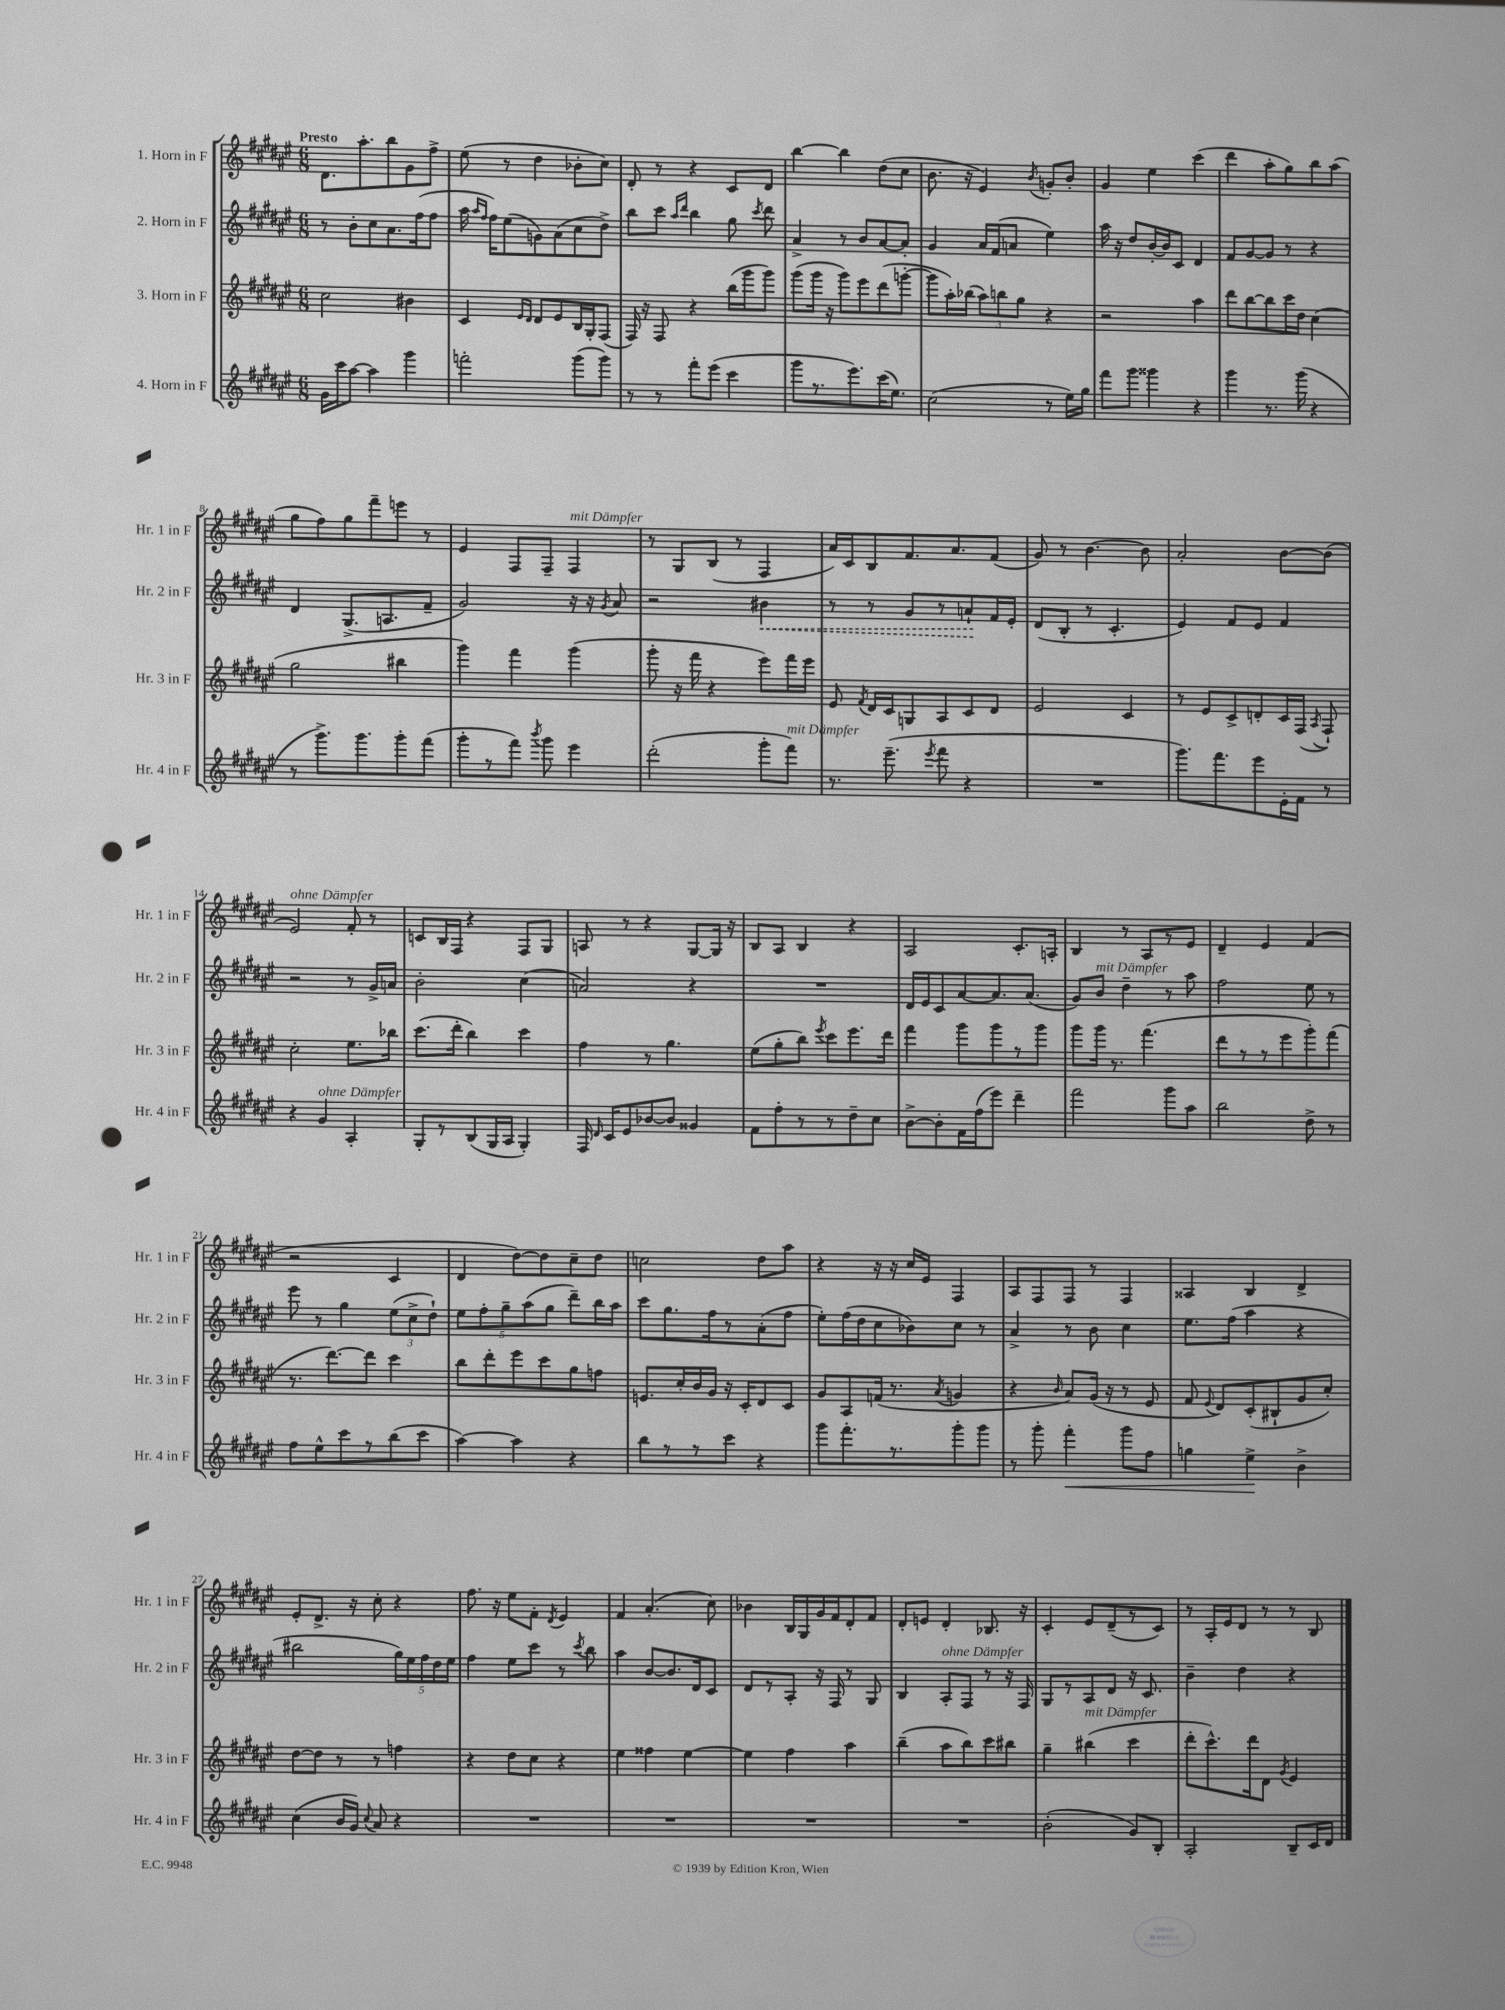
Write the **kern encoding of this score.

**kern	**dynam	**kern	**kern	**dynam	**kern
*part4	*part4	*part3	*part2	*part2	*part1
*staff4	*staff4	*staff3	*staff2	*staff2	*staff1
*I"4. Horn in F	*	*I"3. Horn in F	*I"2. Horn in F	*	*I"1. Horn in F
*I'Hr. 4 in F	*	*I'Hr. 3 in F	*I'Hr. 2 in F	*	*I'Hr. 1 in F
*clefG2	*	*clefG2	*clefG2	*	*clefG2
*k[f#c#g#d#a#e#]	*	*k[f#c#g#d#a#e#]	*k[f#c#g#d#a#e#]	*	*k[f#c#g#d#a#e#]
*M6/8	*	*M6/8	*M6/8	*	*M6/8
=1	=1	=1	=1	=1	=1
!	!	!	!	!	!LO:TX:a:B:t=Presto
16g#\LL	.	2cc#\	8r	.	8.d#\L
16ccc#\J	.	.	.	.	.
[8aa#\J	.	.	8b'\L	.	.
.	.	.	.	.	8.aa#'\
4aa#\]	.	.	8cc#\	.	.
.	.	.	8.a#\	.	8bb\
4ggg#\	.	4b#X\	.	.	8g#\
.	.	.	(16ff#\k	.	.
.	.	.	8ff#\J	.	8ff#^\J
=2	=2	=2	=2	=2	=2
2fffn'\	.	4c#/	16aa#\	.	(8ee#\
.	.	.	16qqaa#/LL	.	.
.	.	.	16qqff#/JJ	.	.
.	.	.	16ff#\KL)	.	.
.	.	.	(8ee#\	.	8r
.	.	16qqe#/LL	.	.	.
.	.	16qqd#/JJ	.	.	.
.	.	8d#/L	8gn\)	.	4dd#\
.	.	8e#/	(8a#\	.	.
(8ggg#\L	.	16B/L	8cc#\	.	8b-X'\L
.	.	16G#'/J	.	.	.
8ggg#\J)	.	(8F#/J	8dd#^\J)	.	8cc#\J)
=3	=3	=3	=3	=3	=3
8r	.	16F#/)	8bb\L	.	8d#'/
.	.	16r	.	.	.
8r	.	8F#/	8ccc#\J	.	8r
.	.	.	16qqaa#/LL	.	.
.	.	.	16qqddd#/JJ	.	.
8fff#'\L	.	4r	4bb\	.	4r
(8eee#\J	.	.	.	.	.
4ccc#\	.	(16bb\LL	8gg#\	.	8c#/L
.	.	16ggg#\J	.	.	.
.	.	.	8qccc#/	.	.
.	.	8ggg#\J)	8ddd#\	.	8d#/J
=4	=4	=4	=4	=4	=4
8ggg#\L	.	(8ggg#\L	4a#^/	.	[4bb\
8.r	.	16ggg#\Jk	.	.	.
.	.	16r	.	.	.
.	.	8ggg#\L)	8r	.	4bb\]
8.eee#\)	.	.	.	.	.
.	.	8eee#\	8b/L	.	.
(16ccc#\K	.	(8ddd#\	[8a#/	.	(8dd#\L
8.ee#\J)	.	.	.	.	.
.	.	[8gggn'\J	8a#'/J]	.	8cc#\J
=5	=5	=5	=5	=5	=5
(2cc#\	.	8ggg\L]	4g#/	.	8.b\
.	.	16aa#'\L)	.	.	.
.	.	(16bb-X\JJ	.	.	16r
.	.	12aa#\L)	16a#/LL	.	4e#/)
.	.	.	(16f#/J	.	.
.	.	12bbn\	.	.	.
.	.	.	8an/J	.	.
.	.	12gg#\J	.	.	.
.	.	.	.	.	8qb/
8r	.	4r	4ee#\)	.	8gn'/L
16ee#\LL)	.	.	.	.	8b'/J
16gg#\JJ	.	.	.	.	.
=6	=6	=6	=6	=6	=6
8fff#\L	.	2r	16aa#\	.	4g#/
.	.	.	16r	.	.
8ggg#\J	.	.	8dd#/L	.	.
4ggg##X\	.	.	[16b'/L	.	4ee#\
.	.	.	16b/J]	.	.
.	.	.	8c#/J	.	.
4r	.	4aa#\	4d#/	.	(4ccc#\
=7	=7	=7	=7	=7	=7
4ggg#\	.	8ddd#\L	8f#/L	.	4ddd#\
.	.	[8bb\	[8g#/	.	.
8.r	.	8bb\]	8g#/J]	.	8aa#'\L
.	.	16ccc#\L	8r	.	8gg#\)
(16ggg#\	.	16dd#\JJ	.	.	.
4r	.	(4cc#\	4r	.	8bb\
.	.	.	.	.	(8aa#\J
!!LO:LB:g=z
=8	=8	=8	=8	=8	=8
8r	.	2gg#\	4d#/	.	8gg#\L
8.ggg#^\L)	.	.	.	.	8ff#\)
.	.	.	(8.G#^/L	.	8gg#\
8.ggg#\	.	.	.	.	.
.	.	.	.	.	8fff#~\
.	.	.	8.An/	.	.
8ggg#'\	.	4bb#X\	.	.	8eeen\J
(8fff#\J	.	.	8f#~/J	.	8r
=9	=9	=9	=9	=9	=9
8ggg#'\L	.	4ggg#\)	2g#/)	.	4e#/
8r	.	.	.	.	.
8fff#\J)	.	4fff#\	.	.	8F#/L
8qbbb/	.	.	.	.	.
8ggg#\	.	.	.	.	8F#~/J
!	!	!	!	!	!LO:TX:a:i:t=mit Dämpfer
4eee#\	.	(4ggg#\	16r	.	4F#/
.	.	.	16r	.	.
.	.	.	8qg#/	.	.
.	.	.	8a#/	.	.
=10	=10	=10	=10	=10	=10
(2ddd#'\	.	8ggg#'\	2r	.	8r
.	.	16r	.	.	8G#/L
.	.	16fff#\	.	.	.
.	.	4r	.	.	(8B/J
.	.	.	.	.	8r
!	!	!	!	!LO:HP:b	!
8ggg#'\L	.	8eee#\L)	4b#X\	<	4F#/
!LO:TX:a:i:t=mit Dämpfer	!	!	!	!	!
8fff#\J)	.	16fff#\L	.	.	.
.	.	16eee#\JJ	.	.	.
=11	=11	=11	=11	=11	=11
8.r	.	8e#/	8r	.	16a#/LL)
.	.	.	.	.	16c#/J
.	.	8qf#/	.	.	.
.	.	16d#/LL	8r	.	8B/
(8.eee#~\	.	16c#/J	.	.	.
.	.	8Gn/	8g#/L	.	8.f#/
8qeee#/	.	.	.	.	.
8fff#\	.	8A#/	8r	.	.
.	.	.	.	.	8.a#/
4r	.	8c#/	8an`/	.	.
.	.	8d#/J	16f#/L	[	(8f#/J
.	.	.	16e#'/JJ	.	.
=12	=12	=12	=12	=12	=12
2.r	.	2e#/	(8d#/L	.	8g#/)
.	.	.	8B'/J	.	8r
.	.	.	8r	.	[4.b\
.	.	.	4.c#'/	.	.
.	.	4c#/	.	.	.
.	.	.	.	.	8b\]
=13	=13	=13	=13	=13	=13
8.ggg#\L)	.	8r	4e#/)	.	2a#'/
.	.	8e#/L	.	.	.
8.fff#\	.	.	.	.	.
.	.	8c#^/	8f#/L	.	.
8eee#\	.	8dn'/	8e#/J	.	.
16e#'\L	.	16c#/L	4f#/	.	[8b\L
16f#\JJ	.	(16F#/JJ	.	.	.
.	.	8qA#/	.	.	.
8r	.	8F#`/)	.	.	(8b\J]
!!LO:LB:g=z
=14	=14	=14	=14	=14	=14
!	!	!	!	!	!LO:TX:a:i:t=ohne Dämpfer
4r	.	2cc#'\	2r	.	2e#/)
!LO:TX:a:i:t=ohne Dämpfer	!	!	!	!	!
4g#/	.	.	.	.	.
4A#'/	.	8.ee#\L	8r	.	8f#'/
.	.	.	16g#^/LL	.	8r
.	.	16bb-X\Jk	16an/JJ	.	.
=15	=15	=15	=15	=15	=15
8G#'/L	.	(8.ccc#\L	2b'\	.	8cn/L
8r	.	.	.	.	16B/L
.	.	16ddd#'\Jk	.	.	16F#/JJ
(8B/	.	4bb\)	.	.	4r
16G#/L	.	.	.	.	.
16A#/JJ	.	.	.	.	.
4G#'/)	.	4ccc#\	(4cc#\	.	8F#/L
.	.	.	.	.	8G#/J
=16	=16	=16	=16	=16	=16
16F#/	.	4ff#\	2an/)	.	8An/
16qqd#/	.	.	.	.	.
16c#/KL	.	.	.	.	.
8e#/	.	.	.	.	8r
[8b-X/	.	8r	.	.	4r
8b-/J]	.	4.gg#\	.	.	.
4g##X/	.	.	4r	.	[8G#/L
.	.	.	.	.	16G#/Jk]
.	.	.	.	.	16r
=17	=17	=17	=17	=17	=17
8f#\L	.	(8ee#\L	2.r	.	8B/L
8ff#'\	.	8gg#'\	.	.	8A#/J
8r	.	8bb\J)	.	.	4B/
.	.	8qeee#/	.	.	.
8r	.	8ccc#\L	.	.	.
8dd#~\	.	8.eee#\	.	.	4r
8cc#\J	.	.	.	.	.
.	.	16ddd#\Jk	.	.	.
=18	=18	=18	=18	=18	=18
[8b^\L	.	4fff#\	16d#/LL	.	2A#/
.	.	.	16e#/J	.	.
8b'\]	.	.	8c#/	.	.
16f#\L	.	8ggg#\L	[8a#/	.	.
(16ff#\J	.	.	.	.	.
8eee#\J)	.	8ggg#\	8.a#/]	.	.
4ddd#~\	.	8r	.	.	8.c#'/L
.	.	.	(8.a#/J	.	.
.	.	8ggg#\J	.	.	.
.	.	.	.	.	16An'/Jk
=19	=19	=19	=19	=19	=19
2fff#\	.	8ggg#\L	8g#/L)	.	4B/
!	!	!	!LO:TX:a:i:t=mit Dämpfer	!	!
.	.	16ggg#\Jk	8b/J	.	.
.	.	8.r	.	.	.
.	.	.	4dd#~\	.	8r
.	.	(4.fff#\	.	.	8A#/L
8ggg#\L	.	.	8r	.	8r
8aa#\J	.	.	8aa#\	.	8e#/J
=20	=20	=20	=20	=20	=20
2bb\	.	8ddd#\L	2ff#\	.	4d#~/
.	.	8r	.	.	.
.	.	8r	.	.	4e#/
.	.	8eee#\	.	.	.
8dd#^\	.	8ggg#'\)	8ee#\	.	(4f#/
8r	.	(8fff#\J	8r	.	.
!!LO:LB:g=z
=21	=21	=21	=21	=21	=21
8ff#\L	.	8.r	8eee#\	.	2r
8ee#^^\	.	.	8r	.	.
.	.	[8.ddd#\L)	.	.	.
8ccc#\	.	.	4gg#\	.	.
8r	.	8ddd#\J]	.	.	.
(8bb\	.	4ccc#\	(12ee#\L	.	4c#/
.	.	.	12cc#^\	.	.
8ccc#\J	.	.	.	.	.
.	.	.	12dd#`\J)	.	.
=22	=22	=22	=22	=22	=22
[4aa#\)	.	8bb\L	10ee#\L	.	4d#/
.	.	.	10ff#'\	.	.
.	.	8ddd#'\	.	.	.
.	.	.	10gg#~\	.	.
4aa#\]	.	8eee#\	.	.	[8dd#\L)
.	.	.	(10aa#\	.	.
.	.	8ccc#\	.	.	8dd#\]
.	.	.	10gg#\J	.	.
4r	.	8gg#\	8ddd#~\L)	.	8cc#~\
.	.	8ffn\J	16bb\L	.	8dd#\J
.	.	.	16aa#\JJ	.	.
=23	=23	=23	=23	=23	=23
8bb\L	.	8.en/L	8ccc#\L	.	2ccn\
8r	.	.	8.gg#\	.	.
.	.	16cc#'/L	.	.	.
8r	.	16b/	.	.	.
.	.	16g#/JJ	16ff#\k	.	.
8ccc#\J	.	16r	8r	.	.
.	.	16c#'/KL	.	.	.
4r	.	8d#/	(8a#'\	.	8dd#\L
.	.	8c#/J	8ff#\J	.	8aa#\J
=24	=24	=24	=24	=24	=24
8ggg#\L	.	8g#/L	8ee#'\L)	.	4r
8.fff#'\	.	8A#/	(16ff#\L	.	.
.	.	.	16dd#\J	.	.
.	.	(16fn/Jk	8cc#\	.	16r
8.r	.	8.r	.	.	16r
.	.	.	8b-X\)	.	16cc#/LL
.	.	.	.	.	16e#/JJ
.	.	8qa#/	.	.	.
8ggg#'\	.	4gn/	8cc#\J	.	4F#/
8ggg#\J	.	.	8r	.	.
=25	=25	=25	=25	=25	=25
8r	.	4r	4a#^/	.	8A#/L
8ggg#'\	.	.	.	.	8F#/
.	.	16qqb/	.	.	.
!	!LO:HP:b	!	!	!	!
4fff#'\	<	8a#/L)	8r	.	8F#/J
.	.	(16g#/Jk	8b\	.	8r
.	.	16r	.	.	.
8ggg#\L	.	8r	4cc#\	.	4F#/
8ff#\J	.	8e#/	.	.	.
=26	=26	=26	=26	=26	=26
4ggn\	.	8f#/	8.ee#\L	.	4A##X/
.	.	8qqe#/	.	.	.
.	.	8d#/L)	.	.	.
.	.	.	(16ff#\Jk	.	.
4ee#^\	.	(8c#'/	4aa#\	.	4B/
.	.	8B#X`/	.	.	.
4b^\	[	8g#/	4r	.	4d#^/
.	.	8cc#'/J)	.	.	.
!!LO:LB:g=z
=27	=27	=27	=27	=27	=27
(4cc#\	.	[8dd#\L	2bb#X\	.	8e#'/L
.	.	8dd#\J]	.	.	8.d#^/J
16b/LL	.	8r	.	.	.
16g#/JJ)	.	.	.	.	16r
8qqcc#/	.	.	.	.	.
8a#/	.	8r	.	.	8cc#'\
4r	.	4ffn\	20gg#\LL)	.	4r
.	.	.	20ee#\	.	.
.	.	.	20ff#\	.	.
.	.	.	20dd#\	.	.
.	.	.	20ee#\JJ	.	.
=28	=28	=28	=28	=28	=28
2.r	.	4r	4ff#\	.	8.ff#\
.	.	.	.	.	16r
.	.	8dd#\L	8ee#\L	.	8ee#\L
.	.	8cc#\J	8ccc#\J	.	8f#'\J
.	.	.	.	.	8qd#/
.	.	4r	8r	.	4e#/
.	.	.	8qccc#/	.	.
.	.	.	8bb\	.	.
=29	=29	=29	=29	=29	=29
2.r	.	4ee#\	4aa#\	.	4f#/
.	.	4ff##X\	[8b/L	.	(4.a#'/
.	.	.	8.b/]	.	.
.	.	[4ee#\	.	.	.
.	.	.	16d#/k	.	.
.	.	.	8c#/J	.	8cc#\)
=30	=30	=30	=30	=30	=30
2.r	.	4ee#\]	8d#/L	.	4b-X\
.	.	.	8r	.	.
.	.	4ff#\	8A#'/J	.	16B/LL
.	.	.	.	.	16G#/
.	.	.	16r	.	16g#/
.	.	.	16F#/	.	16f#/J
.	.	4aa#\	8r	.	8d#'/
.	.	.	8G#/	.	8f#/J
=31	=31	=31	=31	=31	=31
2.r	.	(4bb~\	4B/	.	8d#'/L
.	.	.	.	.	8en/J
!	!	!	!LO:TX:a:i:t=ohne Dämpfer	!	!
.	.	8aa#\L	8A#'/L	.	4d#'/
.	.	8bb\)	8F#/J	.	.
.	.	8ccc#\	8r	.	8.B-X/
.	.	8bb#X\J	16r	.	.
.	.	.	16F#/	.	16r
=32	=32	=32	=32	=32	=32
(2b'\	.	4gg#~\	8G#/L	.	4c#'/
.	.	.	8r	.	.
!	!	!LO:TX:a:i:t=mit Dämpfer	!	!	!
.	.	(4bb#X\	8A#/	.	8e#/L
.	.	.	8d#/J	.	(8d#~/
8g#/L)	.	4ccc#\	16r	.	8r
.	.	.	8.c#/	.	.
8B'/J	.	.	.	.	8c#/J)
=33	=33	=33	=33	=33	=33
2A#'/	.	8ddd#'\L	4b~\	.	8r
.	.	8.ccc#^^\)	.	.	16A#'/LL
.	.	.	.	.	16e#/J
.	.	.	4dd#\	.	8d#/J
.	.	16ddd#\k	.	.	.
.	.	8d#\J	.	.	8r
.	.	8qg#/	.	.	.
8B~/L	.	4e#/	4r	.	8r
16c#/L	.	.	.	.	8B/
16d#/JJ	.	.	.	.	.
==	==	==	==	==	==
*-	*-	*-	*-	*-	*-
